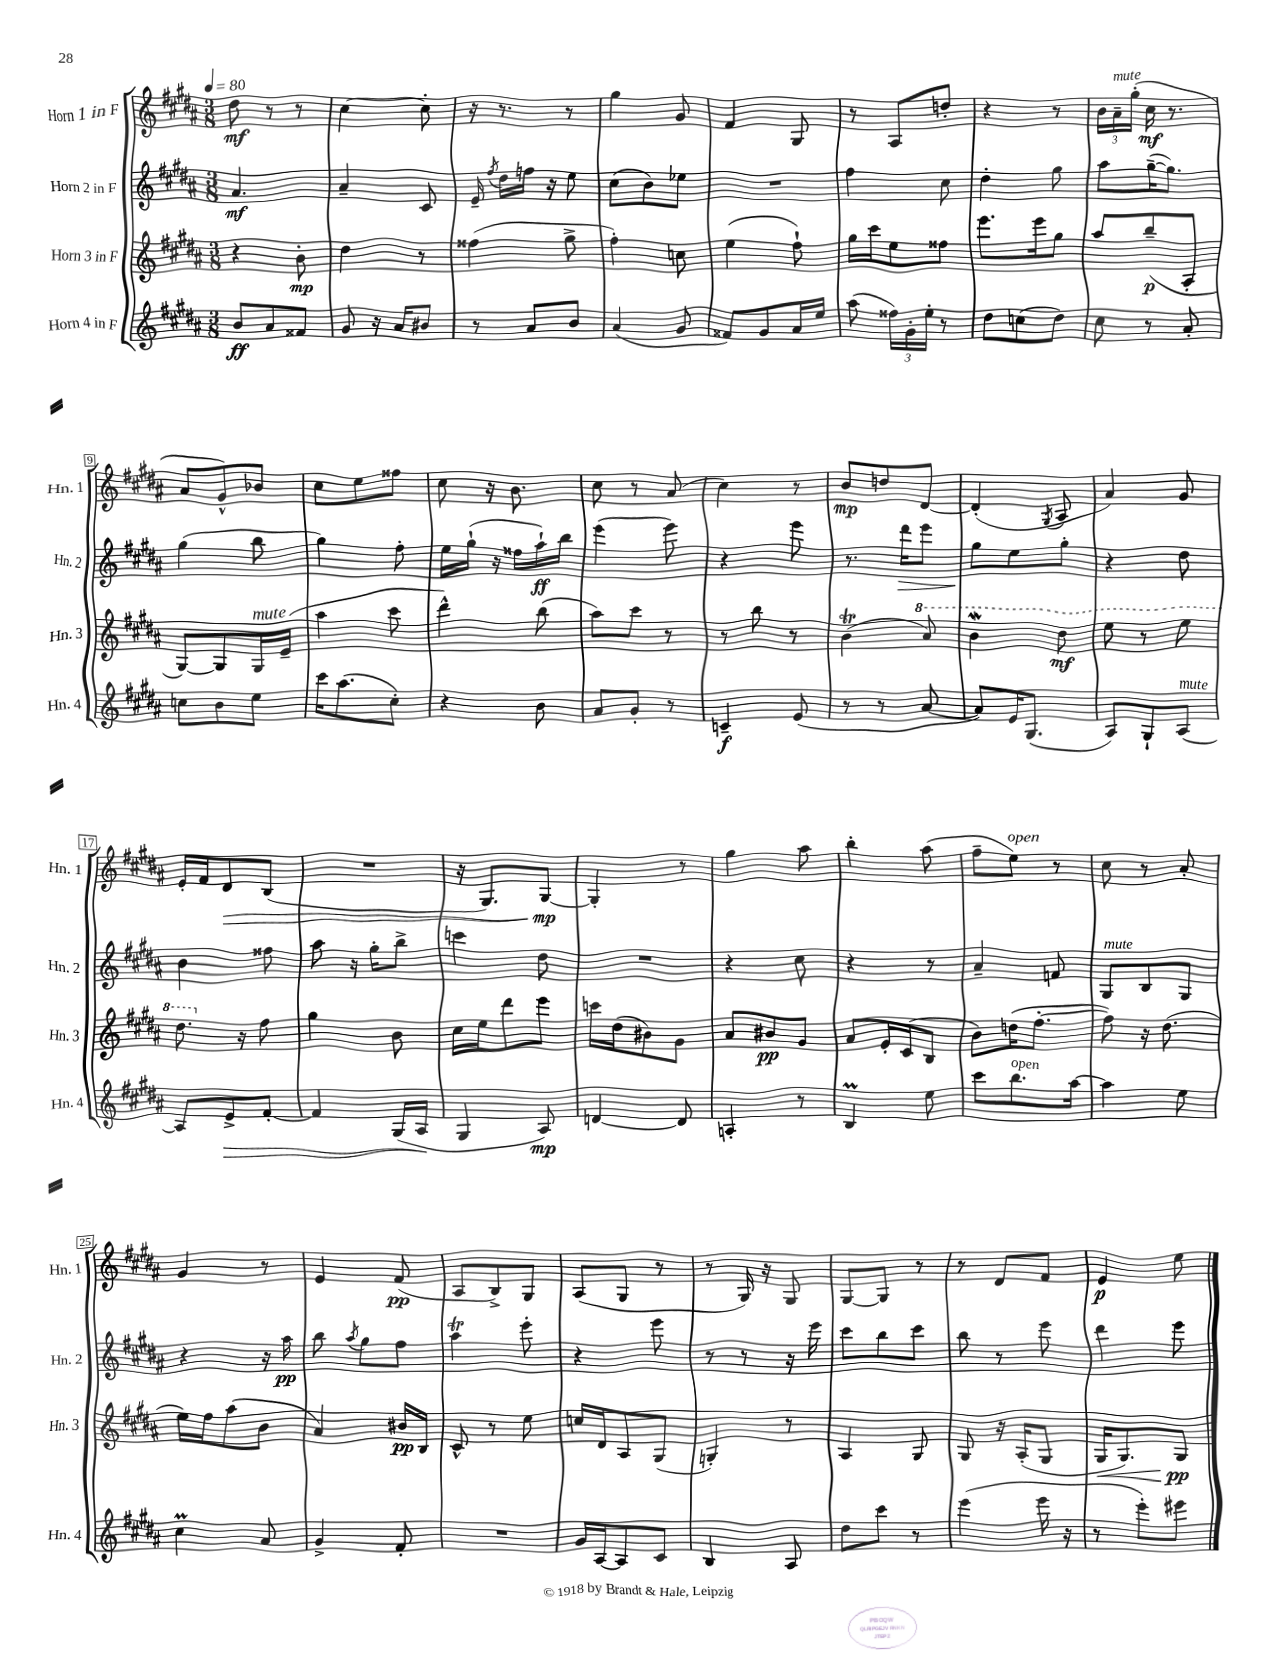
<<
\new StaffGroup <<
\new Staff = "s0" \with { instrumentName = "Horn 1 in F" shortInstrumentName = "Hn. 1" } {
    \clef treble \key b \major \numericTimeSignature \time 3/8 \tempo 4 = 80
    \autoBeamOff dis''8\mf r8 r8 |
    cis''4~ cis''8-. |
    r16 r8. r8 |
    gis''4 gis'8 |
    fis'4 gis8 |
    r8 ais8[ d''8]-. |
    r4 r8 |
    \tuplet 3/2 { b'16[ ais'16--^\markup { \italic "mute" } gis''16]-.( } cis''16\mf r8. |
    ais'8[ gis'8-^) bes'8] |
    cis''8[ e''8 fisis''8] |
    cis''8 r16 b'8. |
    cis''8 r8 ais'8( |
    cis''4) r8 |
    b'8[\mp d''8 dis'8]~ |
    dis'4-.( \acciaccatura { gis8 } ais8 |
    ais'4) gis'8 |
    e'16[-. fis'16 dis'8\> b8]( |
    R4. |
    r16 gis8.[) gis8]~\mp\! |
    gis4-. r8 |
    gis''4 ais''8 |
    b''4-. ais''8( |
    fis''8[-- e''8]^\markup { \italic "open" }) r8 |
    cis''8 r8 ais'8-. |
    gis'4 r8 |
    e'4 fis'8\pp( |
    ais8[ b8->) gis8] |
    ais8[( gis8] r8 |
    r8 gis16) r16 gis8 |
    gis8[~ gis8] r8 |
    r8 dis'8[ fis'8] |
    e'4\p e''8 \bar "|." |
}
\new Staff = "s1" \with { instrumentName = "Horn 2 in F" shortInstrumentName = "Hn. 2" } {
    \clef treble \key b \major \numericTimeSignature \time 3/8
    \autoBeamOff ais'4.\mf |
    ais'4-- cis'8 |
    e'16-- \acciaccatura { fis''8 } dis''16[ f''16] r16 e''8 |
    cis''8[( b'8) ees''8] |
    R4. |
    fis''4 cis''8 |
    dis''4-. gis''8 |
    ais''8[ gis''16~--( gis''8.]) |
    gis''4( b''8 |
    gis''4) fis''8-. |
    e''16[ gis''16]-!( r16 fisis''16[ ais''16-!\ff) b''16] |
    e'''4( e'''8) |
    r4 e'''8 |
    r8. dis'''16[\> e'''8] |
    gis''8[\! e''8 gis''8]-. |
    r4 dis''8 |
    b'4 fisis''8 |
    ais''8 r16 gis''16[-. b''8]-> |
    c'''4 dis''8 |
    R4. |
    r4 cis''8 |
    r4 r8 |
    ais'4-- f'8 |
    gis8[^\markup { \italic "mute" } b8 gis8] |
    r4 r16 ais''16\pp |
    b''8 \acciaccatura { ais''8 } gis''8[ fis''8] |
    ais''4\trill e'''8-. |
    r4 e'''8 |
    r8 r8 r16 e'''16 |
    cis'''8[ b''8 cis'''8] |
    b''8 r8 e'''8 |
    dis'''4 e'''8 \bar "|." |
}
\new Staff = "s2" \with { instrumentName = "Horn 3 in F" shortInstrumentName = "Hn. 3" } {
    \clef treble \key b \major \numericTimeSignature \time 3/8
    \autoBeamOff r4 b'8-.\mp |
    dis''4 r8 |
    fisis''4( gis''8-> |
    fis''4-.) c''8 |
    e''4( fis''8-!) |
    gis''16[ cis'''16 e''8 fisis''8] |
    e'''8.[ e'''16 gis''8] |
    ais''8[ b''8--\p( ais8]-. |
    gis8[~) gis8 gis16^\markup { \italic "mute" } e'16]--( |
    ais''4 cis'''8 |
    dis'''4-^) b''8( |
    ais''8[) cis'''8] r8 |
    r8 b''8 r8 |
    b'4\trill( \ottava #1 ais''8) |
    b''4\mordent dis'''8\mf |
    e'''8 r8 e'''8 |
    dis'''8. \ottava #0 r16 fis''8 |
    gis''4 b'8 |
    cis''16[ e''16 dis'''8 e'''8] |
    c'''16[ dis''16( bis'8) gis'8] |
    ais'8[ bis'8\pp gis'8] |
    ais'8[ e'16-. cis'16( b8] |
    b'8[) d''16( fis''8.]~-. |
    fis''8) r16 dis''8.( |
    e''16[) fis''16 ais''8( b'8] |
    ais'4) bis'16[\pp b16] |
    cis'8-^ r8 e''8 |
    c''16[ dis'16 ais8 gis8]( |
    g4-.) r8 |
    ais4 gis8 |
    gis8 r16 ais16[-.( gis8] |
    gis16[\< gis8.) gis8]\pp\! \bar "|." |
}
\new Staff = "s3" \with { instrumentName = "Horn 4 in F" shortInstrumentName = "Hn. 4" } {
    \clef treble \key b \major \numericTimeSignature \time 3/8
    \autoBeamOff b'8[\ff ais'8 fisis'8] |
    gis'8 r16 ais'16[ bis'8] |
    r8 ais'8[ b'8] |
    ais'4( gis'8 |
    fisis'8[) gis'8 ais'16 e''16] |
    ais''8( \tuplet 3/2 { fisis''16[) gis'16-. e''16]-. } r8 |
    dis''8[ c''8( dis''8]) |
    cis''8 r8 ais'8-. |
    c''8[ b'8 e''8] |
    cis'''16[ ais''8.( cis''8]-.) |
    r4 b'8 |
    ais'8[ gis'8]-. r8 |
    c'4--\f e'8( |
    r8 r8 ais'8~ |
    ais'8[) e'16 gis8.]( |
    ais8[) gis8-! ais8]~^\markup { \italic "mute" } |
    ais8[ e'8->\> fis'8]~-. |
    fis'4 gis16[( ais16]\! |
    gis4 ais8\mp) |
    d'4~ d'8 |
    a4-. r8 |
    b4\prall e''8 |
    cis'''8[ b''8.^\markup { \italic "open" } ais''16]~ |
    ais''4 e''8 |
    cis''4\prall ais'8 |
    gis'4-> fis'8-. |
    R4. |
    gis'16[ ais16~ ais8 cis'8] |
    b4 ais8 |
    dis''8[ cis'''8] r8 |
    e'''4( e'''16 r16 |
    r8 e'''8[-.) eis'''8] \bar "|." |
}
>>
>>
\layout { \context { \Score \override BarNumber.stencil = #(make-stencil-boxer 0.1 0.3 ly:text-interface::print) } }
